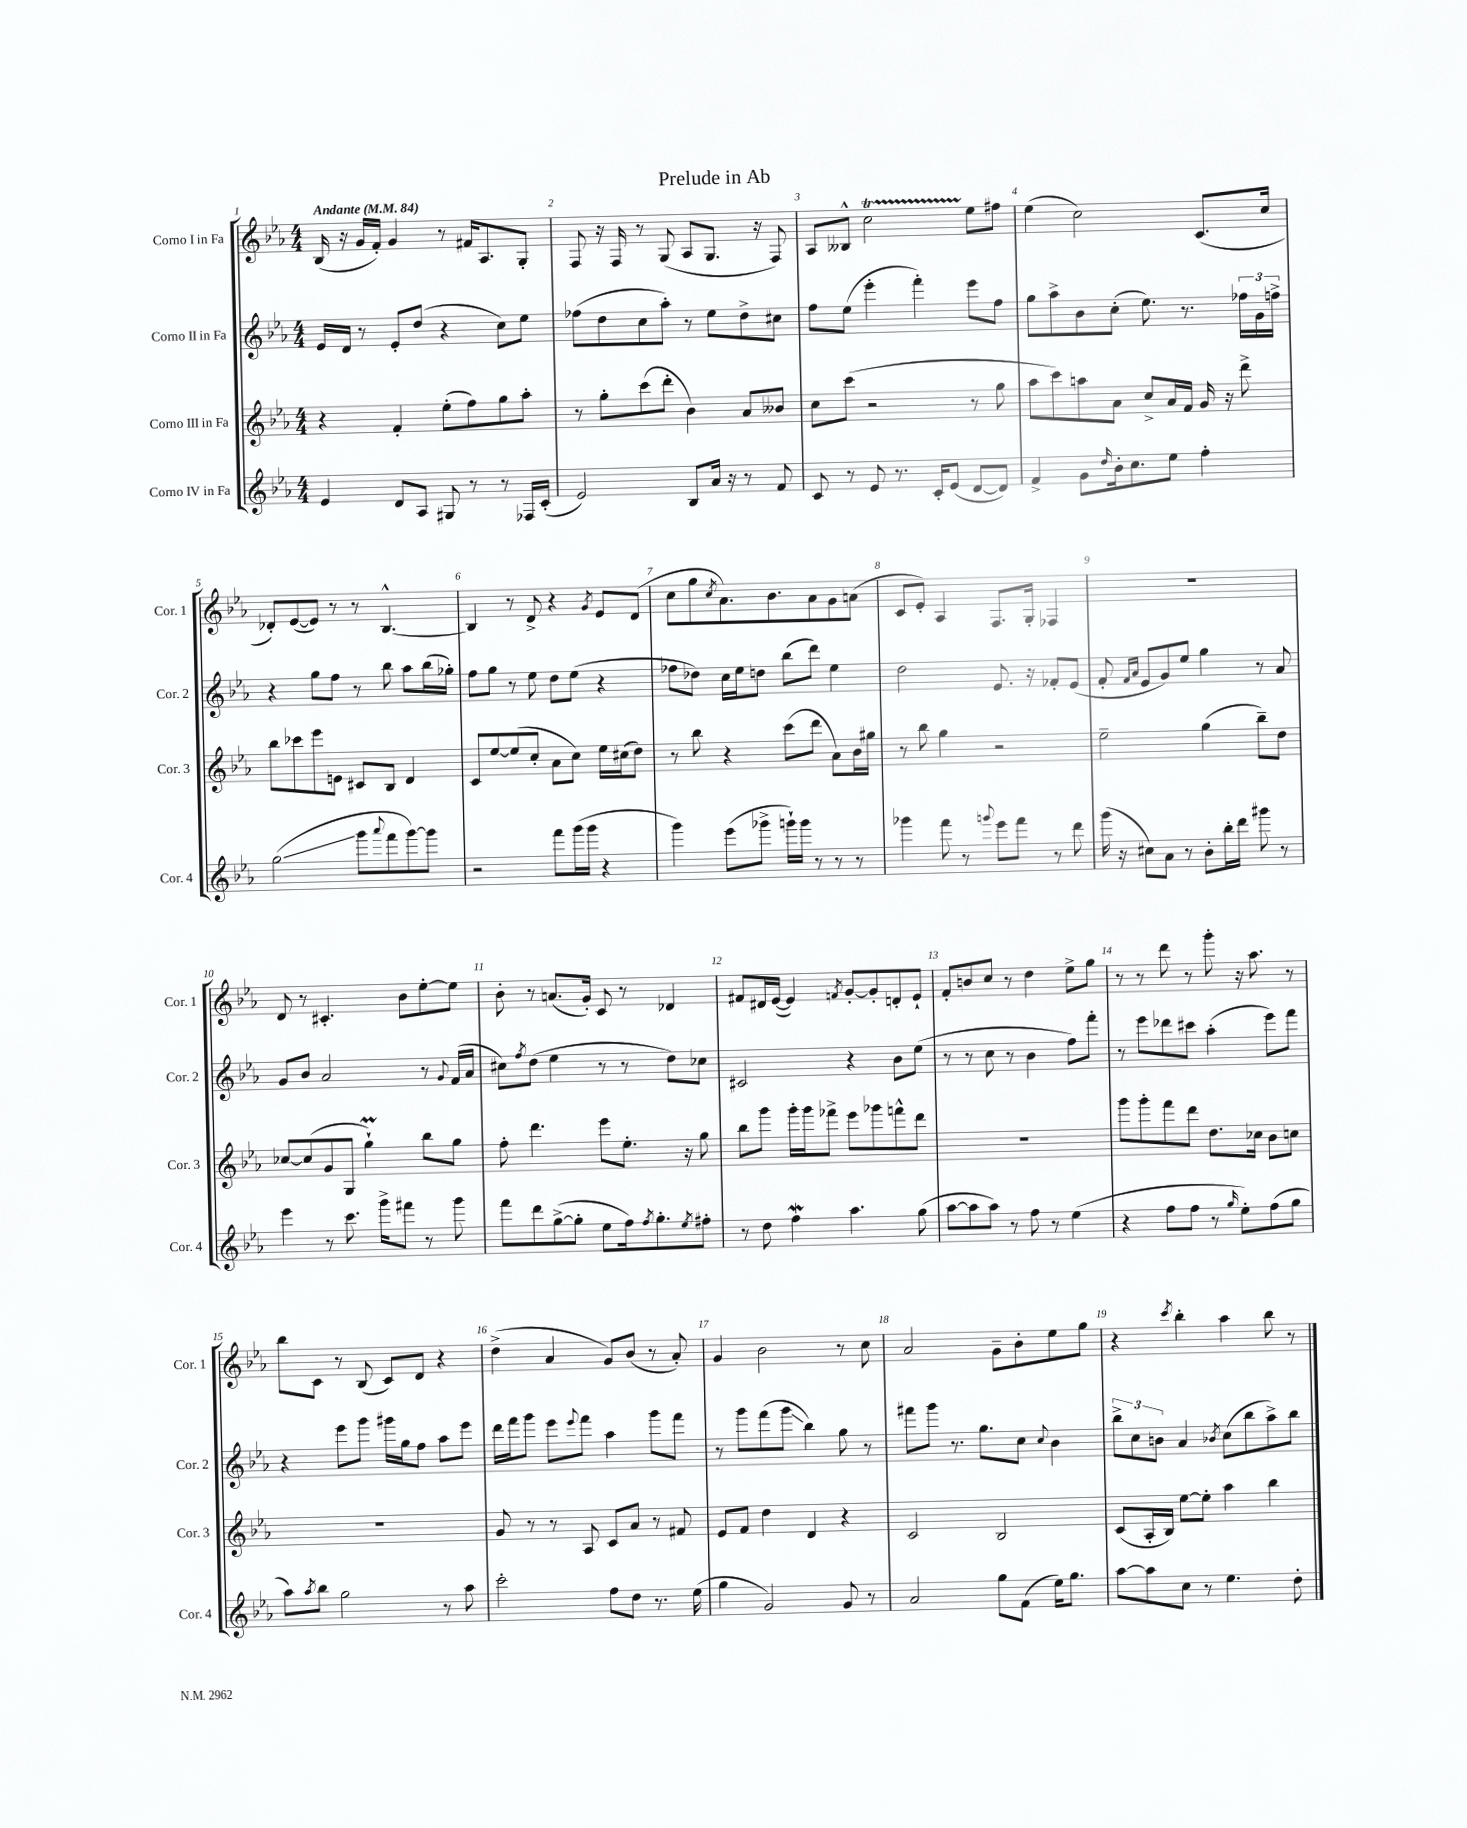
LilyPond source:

\header { title = "Prelude in Ab" }
<<
\new StaffGroup <<
\new Staff = "s0" \with { instrumentName = "Corno I in Fa" shortInstrumentName = "Cor. 1" } {
    \clef treble \key ees \major \numericTimeSignature \time 4/4 \tempo "Andante" 4 = 84
    bes16( r16 g'16 f'16-.) g'4 r8 fis'16 aes8. g8-. |
    f8 r16 f16 r8 g8( aes8 g8. r16 f8) |
    aes8 beses8-^ c''2\startTrillSpan ees''8\stopTrillSpan fis''8 |
    ees''4( c''2) c'8.( c''16 |
    des'8-.) ees'8~( ees'8) r8 r8 bes4.~-^ |
    bes4 r8 d'8-> r4 \acciaccatura { g'8 } ees'8 d'8( |
    c''8 g''8 \acciaccatura { c''8 } aes'8.) bes'8. aes'8 g'8 a'8( |
    c'8 ees'8-.) aes4 f8. g16-. fes4 |
    R1 |
    d'8 r8 cis'4.-. bes'8 ees''8~-. ees''8 |
    bes'8-. r8 a'8.( g'16-.) c'8 r8 des'4 |
    fis'8 dis'16 ees'16~( ees'4) \acciaccatura { f'8 } g'8~-. g'8-. d'8-. ees'8-! |
    f'8-. b'8 c''8 r8 d''4 ees''8-> g''8 |
    r8 r8 d'''8 r8 g'''8-. r16 aes''8. r8 |
    bes''8 c'8 r8 bes8( c'8) d'8 r4 |
    d''4->( aes'4 g'8) bes'8( r8 aes'8-.) |
    g'4 bes'2 r8 c''8 |
    aes'2 g'8-- bes'8-. ees''8 g''8 |
    r4 \acciaccatura { c'''8 } bes''4-. aes''4 bes''8 r8 \bar "|." |
}
\new Staff = "s1" \with { instrumentName = "Corno II in Fa" shortInstrumentName = "Cor. 2" } {
    \clef treble \key ees \major \numericTimeSignature \time 4/4
    ees'16 d'16 r8 ees'8-. d''8( r4 c''8) ees''8 |
    fes''8( d''8 c''8 aes''8-.) r8 ees''8 d''8-> cis''8 |
    f''8 ees''8( ees'''4-. f'''4-.) ees'''8 f''8 |
    g''8 aes''8-> bes'8 c''8-.( ees''8.) r8. \tuplet 3/2 { fes''16 g'16 f''16-> } |
    r4 g''8 f''8 r8 bes''8 aes''8 bes''16( ges''16-.) |
    f''8 g''8 r8 ees''8 d''8 ees''8( r4 |
    fes''8 des''8) c''16 ees''16 d''8 bes''8( d'''8) ees''4 |
    d''2 ees'8. r16 fes'8-. ees'8( |
    f'8-. \grace { f'16 aes'16 } ees'8 g'8) ees''8 g''4 r8 aes'8 |
    g'8 bes'8 aes'2 r8 \appoggiatura { g'8 } f'16( aes'16 |
    cis''8) \acciaccatura { f''8 } d''8( ees''4 r8 r8 d''8) ces''8 |
    cis'2 r4 bes'8 ees''8( |
    r8 r8 c''8 r8 bes'4 f''8) f'''8-. |
    r8 ees'''8 des'''8 cis'''8 aes''4-.( ees'''8) f'''8 |
    r4 ees'''8 g'''8 gis'''16 g''16 f''8 aes''8 ees'''8 |
    d'''16 f'''16 g'''8 ees'''8 \appoggiatura { ees'''8 } f'''8 aes''4 g'''8 f'''8 |
    r8 g'''8 f'''8( g'''8\glissando bes''4) g''8 r8 |
    fis'''8 g'''8 r8. g''8. c''8 \appoggiatura { c''8 } bes'4 |
    \tuplet 3/2 { bes''8-> c''8 b'8 } aes'4 \acciaccatura { bes'8 } c''8( bes''8 aes''8->) bes''8 \bar "|." |
}
\new Staff = "s2" \with { instrumentName = "Corno III in Fa" shortInstrumentName = "Cor. 3" } {
    \clef treble \key ees \major \numericTimeSignature \time 4/4
    r4 f'4-. ees''8-.( f''8) g''8 aes''8-. |
    r8 g''8-. c'''8( d'''8-. bes'4) aes'8 beses'8 |
    c''8 c'''8( r2 r8 g''8 |
    aes''8 c'''8) a''8 aes'8 c''8-> aes'16 f'16 g'16 r16 d'''8-> |
    bes''8 ces'''8 ees'''8 e'8 cis'8 bes8 d'4 |
    c'8 ees''8~ ees''8( c''8-. aes'8 c''8) ees''16 cis''16( d''8) |
    r8 bes''8 r4 c'''8( d'''8 aes'8) bes'16 gis''16 |
    r8 bes''8 g''4 r2 |
    ees''2-- g''4( bes''8--) d''8 |
    ces''8~ ces''8( g'8 g8 g''4-!\prall) bes''8 g''8 |
    f''8-. d'''4. ees'''8 ees''8.-. r16 g''8 |
    bes''8 g'''8 g'''16-. g'''16 fes'''8-> ees'''8 ges'''8 f'''8-^ d'''8 |
    R1 |
    g'''8 g'''8-. f'''8 d'''8 d''8. ces''16 bes'8 c''8 |
    R1 |
    g'8 r8 r8 aes8 c'8 aes'8 r8 fis'8 |
    ees'8 f'8 d''4 d'4 r4 |
    c'2 bes2 |
    c'8( aes16-. bes16) ees''8~ ees''8-. aes''4 bes''4 \bar "|." |
}
\new Staff = "s3" \with { instrumentName = "Corno IV in Fa" shortInstrumentName = "Cor. 4" } {
    \clef treble \key ees \major \numericTimeSignature \time 4/4
    ees'4 d'8 aes8 gis8 r8 r8 fes16 c'16-.( |
    ees'2) bes8 aes'16 r16 r8 f'8 |
    c'8 r8 ees'8 r8. c'16-. ees'8( d'8~ d'8) |
    f'4-> g'8 \grace { d''16 } bes'16-. c''8. ees''8 f''4-. |
    g''2\glissando( g'''8 \appoggiatura { aes'''8 } f'''8 g'''8~) g'''8 |
    r2 f'''8 g'''16( g'''16 r4 |
    g'''4) ees'''8( ges'''8-> g'''16-!) g'''16 r8 r8 r8 |
    ges'''4 f'''8 r8 \appoggiatura { g'''8 } ees'''8 f'''8 r8 d'''8 |
    g'''16( r16 cis''8) aes'8 r8 bes'8-. bes''16-. d'''16 gis'''8 r8 |
    ees'''4 r8 c'''8. g'''16-> fis'''8 r8 g'''8 |
    f'''8 d'''8 g''8~->( g''8-. ees''8 f''16) \acciaccatura { f''8 } g''8.-. \acciaccatura { ees''8 } fis''8-. |
    r8 d''8 f''4\mordent aes''4. g''8( |
    aes''8~ aes''8 aes''8) r8 f''8 r8 ees''4( |
    r4 f''8 f''8 r8 \grace { g''16 } ees''8-.) f''8( g''8 |
    aes''8) \acciaccatura { aes''8 } bes''8 g''2 r8 aes''8 |
    c'''2-. f''8 d''8 r8. ees''16( |
    g''4 g'2) g'8 r8 |
    aes'2 g''8 f'8( ees''16) g''8. |
    aes''8~ aes''8 c''8 r8 ees''4. d''8-. \bar "|." |
}
>>
>>
\layout { \context { \Score \override BarNumber.break-visibility = ##(#f #t #t) barNumberVisibility = #all-bar-numbers-visible } }
